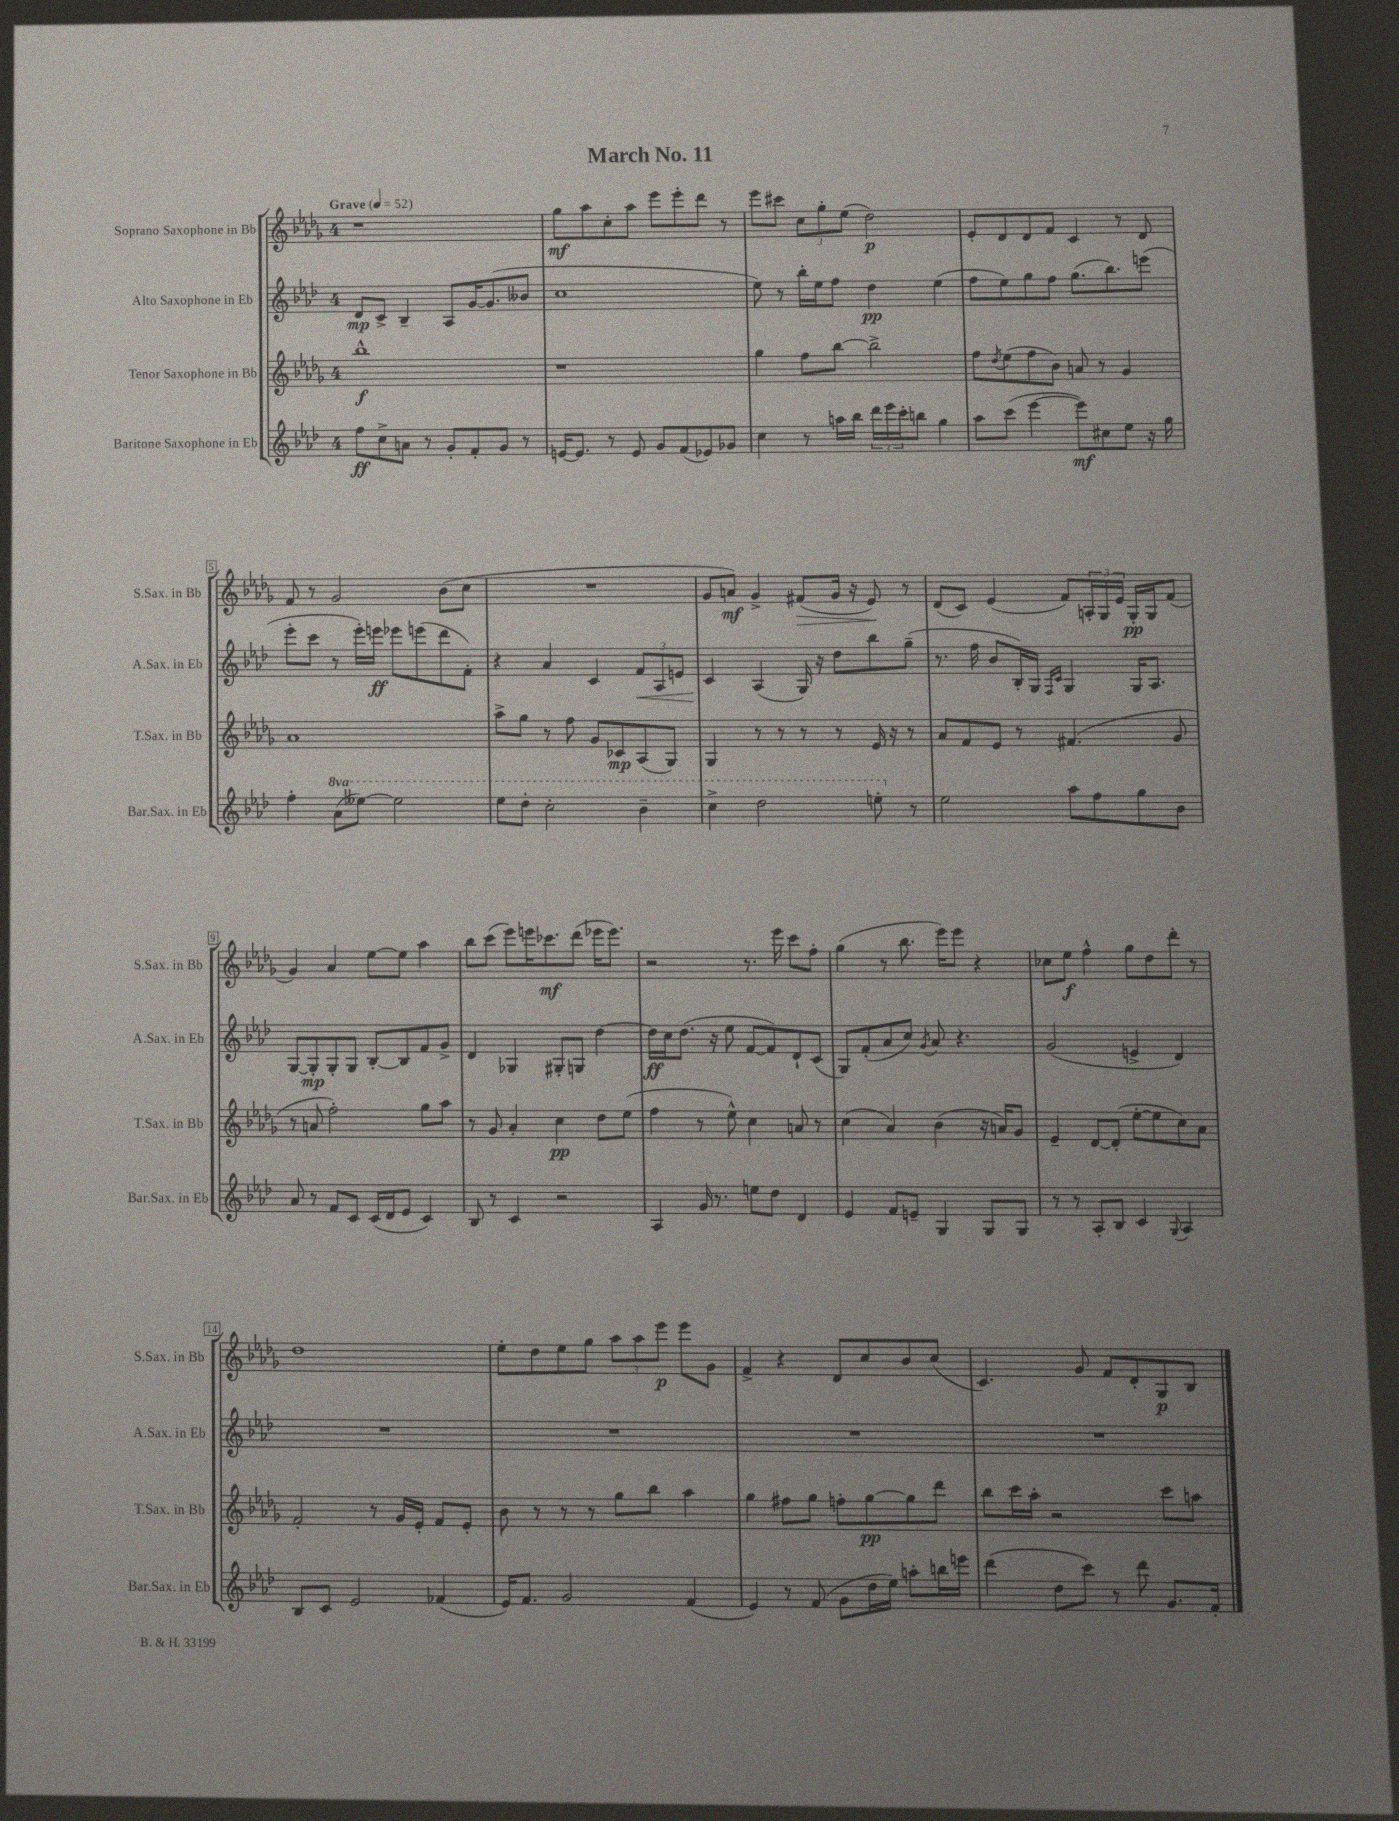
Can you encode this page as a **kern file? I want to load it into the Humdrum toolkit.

**kern	**dynam	**kern	**dynam	**kern	**dynam	**kern	**dynam
*part4	*part4	*part3	*part3	*part2	*part2	*part1	*part1
*staff4	*staff4	*staff3	*staff3	*staff2	*staff2	*staff1	*staff1
*I"Baritone Saxophone in Eb	*	*I"Tenor Saxophone in Bb	*	*I"Alto Saxophone in Eb	*	*I"Soprano Saxophone in Bb	*
*I'Bar.Sax. in Eb	*	*I'T.Sax. in Bb	*	*I'A.Sax. in Eb	*	*I'S.Sax. in Bb	*
*clefG2	*	*clefG2	*	*clefG2	*	*clefG2	*
*k[b-e-a-d-]	*	*k[b-e-a-d-g-]	*	*k[b-e-a-d-]	*	*k[b-e-a-d-g-]	*
*M4/4	*	*M4/4	*	*M4/4	*	*M4/4	*
*MM52	*	*MM52	*	*MM52	*	*MM52	*
=1	=1	=1	=1	=1	=1	=1	=1
!	!	!	!	!	!	!LO:TX:a:B:t=Grave	!
8ff\L	ff	1bb-^^	f	8d-/L	mp	1r	.
8cc^\	.	.	.	8c^/J	.	.	.
8an\J	.	.	.	4B-~/	.	.	.
8r	.	.	.	.	.	.	.
8g'/L	.	.	.	8A-/L	.	.	.
8f'/	.	.	.	[16g/K	.	.	.
.	.	.	.	(8.g/]	.	.	.
8g/J	.	.	.	.	.	.	.
8r	.	.	.	8b--X/J	.	.	.
=2	=2	=2	=2	=2	=2	=2	=2
[16en/KL	.	1r	.	1cc	.	8gg-\L	mf
8.e/J]	.	.	.	.	.	.	.
.	.	.	.	.	.	8aa-\	.
8r	.	.	.	.	.	8cc'\	.
8e/	.	.	.	.	.	8aa-\J	.
8g/L	.	.	.	.	.	8eee-\L	.
(8f/	.	.	.	.	.	8eee-'\	.
8e-X/)	.	.	.	.	.	8ddd-\J	.
8g-X/J	.	.	.	.	.	8r	.
=3	=3	=3	=3	=3	=3	=3	=3
4cc\	.	4gg-\	.	8ee-\)	.	8eee-\L	.
.	.	.	.	8r	.	8ccc#X\J	.
8r	.	8ff\L	.	16bb-'\LL	.	12cc\L	.
.	.	.	.	16ee-\J	.	.	.
.	.	.	.	.	.	12gg-'\	.
16aan\LL	.	[8bb-\J	.	8ff\J	.	.	.
.	.	.	.	.	.	(12ee-\J	.
16bb-\JJ	.	.	.	.	.	.	.
24ddd-\LL	.	2bb-^\]	.	4dd-\	pp	2dd-\)	p
24eee-\	.	.	.	.	.	.	.
24ccc'\J	.	.	.	.	.	.	.
8bbn\J	.	.	.	.	.	.	.
4gg\	.	.	.	(4ee-\	.	.	.
=4	=4	=4	=4	=4	=4	=4	=4
8aa-\L	.	8ff\L	.	8ff\L	.	8e-'/L	.
.	.	8qdd-/	.	.	.	.	.
(8ccc\J	.	(8ee-\	.	8ee-\)	.	8d-/	.
[4eee-\	.	8ff\	.	8gg\	.	8d-/	.
.	.	8b-\J)	.	8ff\J	.	8f/J	.
8eee-\L])	mf	8an/	.	(8.gg\L	.	4c/	.
8cc#X\	.	8r	.	.	.	.	.
.	.	.	.	8.bb-\)	.	.	.
8ee-\J	.	4g-/	.	.	.	8r	.
16r	.	.	.	(8eeen\J	.	8d-/	.
16gg\	.	.	.	.	.	.	.
!!LO:LB:g=z
=5	=5	=5	=5	=5	=5	=5	=5
4ff'\	.	1a-	.	8eee-'\L	.	8f/	.
.	.	.	.	8ccc\J	.	8r	.
*8va	*	*	*	*	*	*	*
(8aa-\L	.	.	.	8r	.	2g-/	.
[8eee--X\J)	.	.	.	16eee-'\LL)	.	.	.
.	.	.	.	16eeen\JJ	ff	.	.
2eee--\]	.	.	.	8eee-X\L	.	.	.
.	.	.	.	(8eeen\	.	.	.
.	.	.	.	8ddd-\	.	(8b-\L	.
.	.	.	.	8f'\J)	.	8cc\J	.
=6	=6	=6	=6	=6	=6	=6	=6
8eee-\L	.	8aa-^\L	.	4r	.	1r	.
8ddd-'\J	.	8gg-\J	.	.	.	.	.
2ccc'\	.	8r	.	4a-/	.	.	.
.	.	8ff\	.	.	.	.	.
.	.	8g-/L	.	4c/	.	.	.
.	.	8c-X/	mp	.	.	.	.
!	!	!	!	!	!LO:HP:b	!	!
4bb-~\	.	(8A-/	.	12f/L	<	.	.
.	.	.	.	12A-/	.	.	.
.	.	8G-/J)	.	.	.	.	.
.	.	.	.	12en/J	.	.	.
=7	=7	=7	=7	=7	=7	=7	=7
4ccc^\	.	4G-/	.	4c/	.	8g-/L	.
.	.	.	.	.	.	8an/J)	mf
2ddd-\	.	8r	.	(4A-/	[	4g-^/	.
.	.	8r	.	.	.	.	.
!	!	!	!	!	!	!	!LO:HP:b
.	.	8r	.	16G/)	.	(8f#X/L	>
.	.	.	.	16r	.	.	.
.	.	8r	.	8dd-\L	.	16g-/Jk	.
.	.	.	.	.	.	16r	.
8eeen'\	.	16e-/	.	8bb-\	.	8e-/)	.
.	.	16r	.	.	.	.	.
*X8va	*	*	*	*	*	*	*
8r	.	8r	.	(8gg~\J	.	8r	]
=8	=8	=8	=8	=8	=8	=8	=8
2ee-\	.	8a-/L	.	8.r	.	(8d-/L	.
.	.	8f/	.	.	.	8c/J)	.
.	.	.	.	16ff\	.	.	.
.	.	8e-/J	.	8b-/L	.	(4e-/	.
.	.	8r	.	16B-'/L)	.	.	.
.	.	.	.	16G/JJ	.	.	.
.	.	.	.	16qqF/LL	.	.	.
.	.	.	.	16qqc/JJ	.	.	.
8aa-\L	.	(4.f#X/	.	4G/	.	8f/L)	.
8ff\	.	.	.	.	.	24An'/L	.
.	.	.	.	.	.	24G-/	.
.	.	.	.	.	.	24e-/JJ	.
8gg\	.	.	.	16G/KL	.	16G-'/LL	pp
.	.	.	.	8.A-/J	.	16G-/J	.
8b-\J	.	8g-/	.	.	.	(8f/J	.
!!LO:LB:g=z
=9	=9	=9	=9	=9	=9	=9	=9
8a-/	.	8r	.	[8G/L	.	4g-/)	.
8r	.	8an/	.	8G'/]	mp	.	.
8f/L	.	2ff'\)	.	8G'/	.	4a-/	.
8c/J	.	.	.	8G/J	.	.	.
(16c/LL	.	.	.	[8B-'/L	.	[8ee-\L	.
16d-/J	.	.	.	.	.	.	.
8e-/J	.	.	.	8B-/]	.	8ee-\J]	.
4c/)	.	8gg-\L	.	8f/	.	4aa-\	.
.	.	8aa-\J	.	8g^/J	.	.	.
=10	=10	=10	=10	=10	=10	=10	=10
8B-/	.	8r	.	4d-/	.	8bb-\L	.
8r	.	8g-/	.	.	.	(8ccc\J	.
4c/	.	4a-'/	.	4G-X/	.	8eee-\L)	.
.	.	.	.	.	.	16eeen\K	.
.	.	.	.	.	.	8.ccc-X\	mf
2r	.	4cc\	pp	8G#X'/L	.	.	.
.	.	.	.	8Gn/J	.	(8ddd-\J	.
.	.	8dd-\L	.	[4dd-\	.	16eee-X\KL	.
.	.	.	.	.	.	8.eee-\J)	.
.	.	(8ee-\J	.	.	.	.	.
=11	=11	=11	=11	=11	=11	=11	=11
4A-/	.	4ff\	.	16dd-\LL]	ff	2r	.
.	.	.	.	16cc\J	.	.	.
.	.	.	.	(8.dd-\J	.	.	.
16g/	.	8r	.	.	.	.	.
8.r	.	.	.	16r	.	.	.
.	.	8ee-^^\)	.	8ee-\	.	.	.
8een\L	.	4cc\	.	[8f/L	.	8.r	.
8dd-\J	.	.	.	8f/])	.	.	.
.	.	.	.	.	.	16eee-\	.
4d-/	.	8an/	.	8d-`/	.	8ccc\L	.
.	.	8r	.	(8c/J	.	8ff'\J	.
=12	=12	=12	=12	=12	=12	=12	=12
4e-/	.	(4cc\	.	8G/L)	.	(4gg-\	.
.	.	.	.	(8f'/	.	.	.
8f/L	.	4a-/)	.	8a-/	.	8r	.
8en~/J	.	.	.	8cc/J)	.	8.bb-\	.
.	.	.	.	8qg/	.	.	.
4G/	.	(4b-\	.	8a-/	.	.	.
.	.	.	.	.	.	16eee-\KL)	.
.	.	.	.	4.r	.	8eee-\J	.
8G/L	.	16r	.	.	.	4r	.
.	.	16an/KL)	.	.	.	.	.
8G/J	.	8g-/J	.	.	.	.	.
=13	=13	=13	=13	=13	=13	=13	=13
8r	.	4e-~/	.	(2g/	.	8cc-X\L	.
8r	.	.	.	.	.	8ee-\J	f
8A-'/L	.	[8d-/L	.	.	.	4ff^^\	.
8B-/J	.	(8d-'/J]	.	.	.	.	.
4c/	.	[8ee-'\L	.	4en^/	.	8gg-\L	.
.	.	8ee-\]	.	.	.	8dd-\	.
8qqG/	.	.	.	.	.	.	.
4A-/	.	8cc\)	.	4d-/)	.	8ddd-'\J	.
.	.	8a-\J	.	.	.	8r	.
!!LO:LB:g=z
=14	=14	=14	=14	=14	=14	=14	=14
8B-/L	.	2f'/	.	1r	.	1dd-	.
8c/J	.	.	.	.	.	.	.
2e-/	.	.	.	.	.	.	.
.	.	8r	.	.	.	.	.
.	.	16g-/LL	.	.	.	.	.
.	.	16e-'/JJ	.	.	.	.	.
(4f-X/	.	8f/L	.	.	.	.	.
.	.	8e-'/J	.	.	.	.	.
=15	=15	=15	=15	=15	=15	=15	=15
16e-/KL)	.	8b-\	.	1r	.	8ee-'\L	.
8.f/J	.	.	.	.	.	.	.
.	.	8r	.	.	.	8dd-\	.
2g/	.	8r	.	.	.	8ee-\	.
.	.	8r	.	.	.	8gg-\J	.
.	.	8gg-\L	.	.	.	12aa-\L	.
.	.	.	.	.	.	12aa-\	.
.	.	8bb-\J	.	.	.	.	.
.	.	.	.	.	.	12eee-\J	p
(4f/	.	4aa-\	.	.	.	8eee-\L	.
.	.	.	.	.	.	8g-\J	.
=16	=16	=16	=16	=16	=16	=16	=16
4e-/)	.	4gg-\	.	1r	.	4f^/	.
8r	.	8ff#X\L	.	.	.	4r	.
(8f/	.	8gg-\J	.	.	.	.	.
8g\L	.	8ffn'\L	.	.	.	8d-/L	.
16dd-\L	.	[8gg-\	pp	.	.	8cc/	.
16ee-\JJ)	.	.	.	.	.	.	.
8aan'\L	.	8gg-\]	.	.	.	8b-/	.
16bbn\L	.	8ddd-\J	.	.	.	(8cc/J	.
16eeen\JJ	.	.	.	.	.	.	.
=17	=17	=17	=17	=17	=17	=17	=17
(4ddd-\	.	8bb-\L	.	1r	.	4.c/)	.
.	.	16ccc\L	.	.	.	.	.
.	.	16aa-'\JJ	.	.	.	.	.
8dd-\L	.	2r	.	.	.	.	.
8ccc\J)	.	.	.	.	.	8g-/	.
8r	.	.	.	.	.	8f/L	.
8ddd-\	.	.	.	.	.	8d-'/	.
8.g/L	.	8ccc\L	.	.	.	8G-/	p
.	.	8aan\J	.	.	.	8B-/J	.
16f'/Jk	.	.	.	.	.	.	.
==	==	==	==	==	==	==	==
*-	*-	*-	*-	*-	*-	*-	*-
